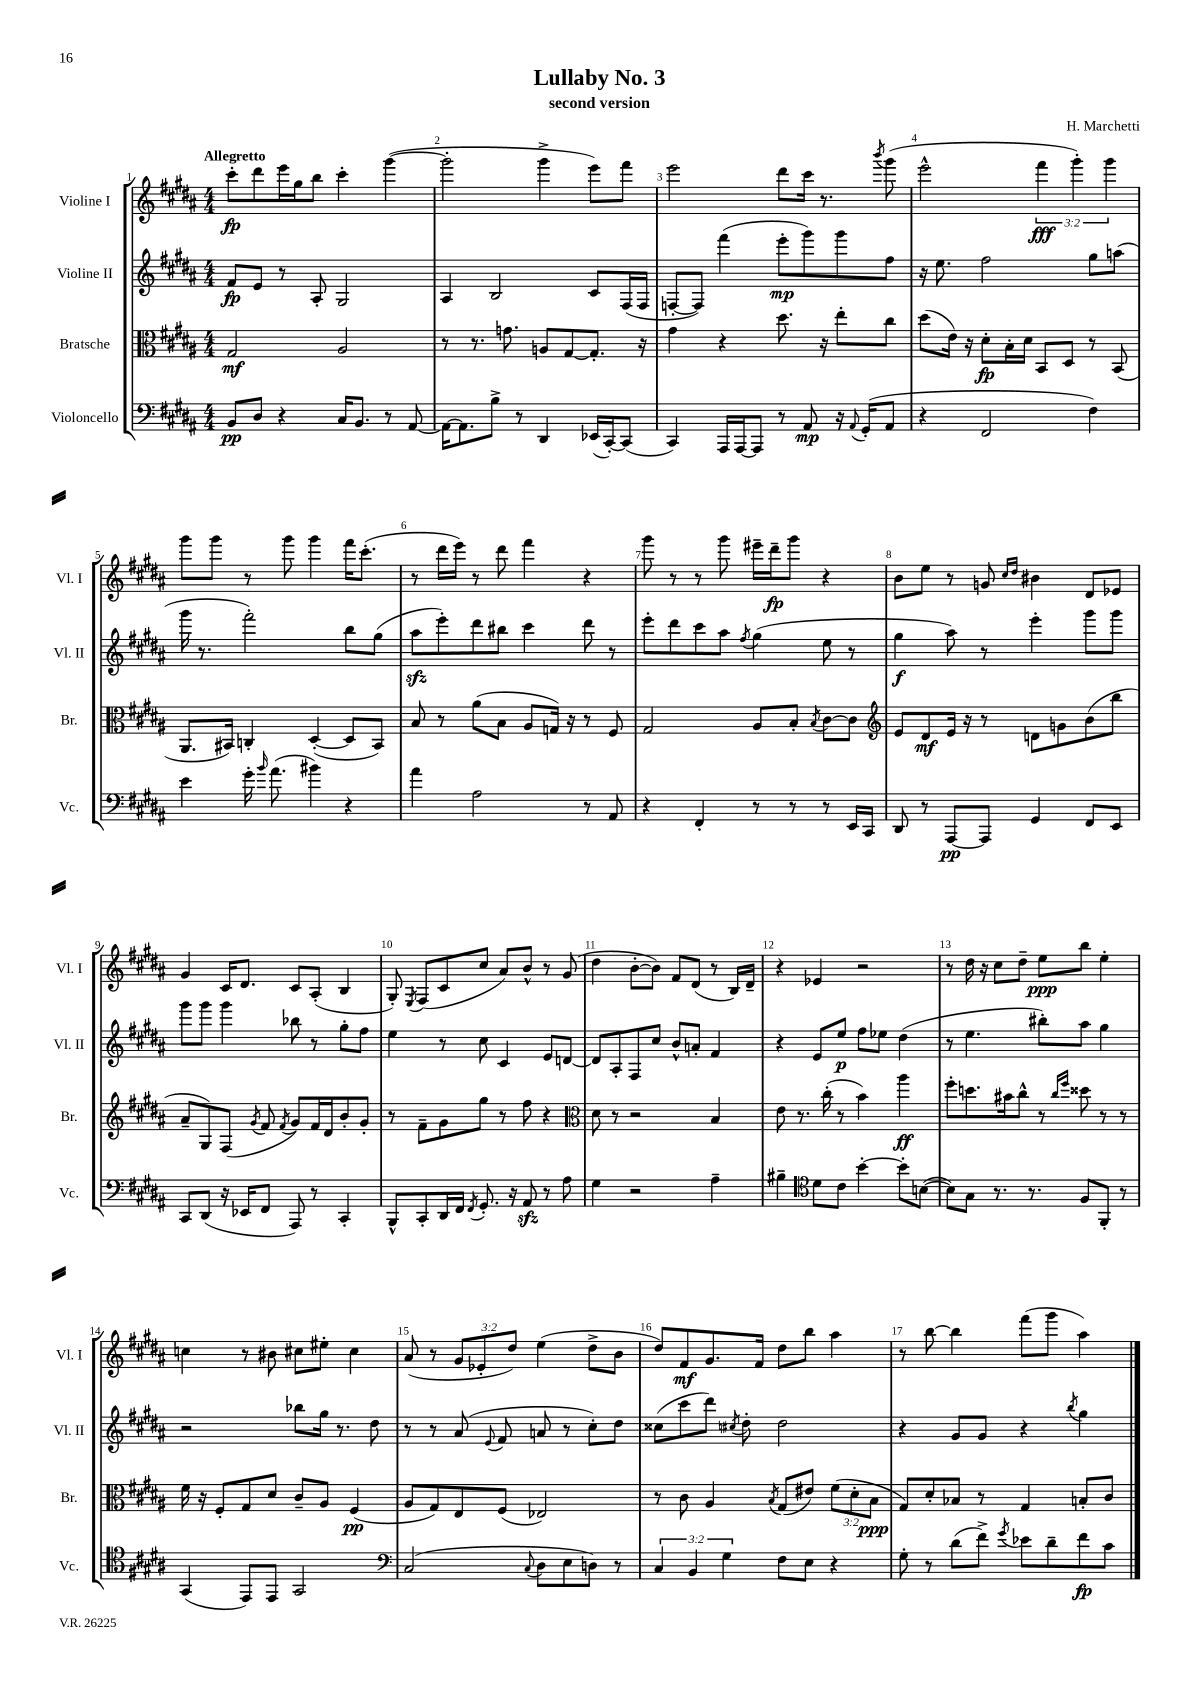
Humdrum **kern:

**kern	**dynam	**kern	**dynam	**kern	**dynam	**kern	**dynam
*part4	*part4	*part3	*part3	*part2	*part2	*part1	*part1
*staff4	*staff4	*staff3	*staff3	*staff2	*staff2	*staff1	*staff1
*I"Violoncello	*	*I"Bratsche	*	*I"Violine II	*	*I"Violine I	*
*I'Vc.	*	*I'Br.	*	*I'Vl. II	*	*I'Vl. I	*
*clefF4	*	*clefC3	*	*clefG2	*	*clefG2	*
*k[f#c#g#d#a#]	*	*k[f#c#g#d#a#]	*	*k[f#c#g#d#a#]	*	*k[f#c#g#d#a#]	*
*M4/4	*	*M4/4	*	*M4/4	*	*M4/4	*
=1	=1	=1	=1	=1	=1	=1	=1
!	!	!	!	!	!	!LO:TX:a:B:t=Allegretto	!
8BB/L	pp	2G#/	mf	8f#/L	fp	8ccc#'\L	fp
8D#/J	.	.	.	8e/J	.	8ddd#\	.
4r	.	.	.	8r	.	16eee\L	.
.	.	.	.	.	.	16gg#\J	.
.	.	.	.	8A#'/	.	8bb\J	.
16C#/KL	.	2A#/	.	2G#/	.	4ccc#'\	.
8.BB/J	.	.	.	.	.	.	.
8r	.	.	.	.	.	([4ggg#\	.
[8AA#/	.	.	.	.	.	.	.
=2	=2	=2	=2	=2	=2	=2	=2
16AA#\KL_	.	8r	.	4A#/	.	2ggg#'\]	.
8.AA#\]	.	.	.	.	.	.	.
.	.	8.r	.	.	.	.	.
8B^\J	.	.	.	2B/	.	.	.
.	.	8.gn\	.	.	.	.	.
8r	.	.	.	.	.	.	.
4DD#/	.	8An/L	.	.	.	4ggg#^\	.
.	.	[8G#/	.	.	.	.	.
(16EE-X/LL	.	8.G#'/J]	.	8c#/L	.	8eee\L)	.
[16CC#'/J)	.	.	.	.	.	.	.
(8CC#/J]	.	.	.	(16F#/L	.	8fff#\J	.
.	.	16r	.	16F#/JJ	.	.	.
=3	=3	=3	=3	=3	=3	=3	=3
4CC#/)	.	4g#\	.	[8Fn'/L	.	2eee\	.
.	.	.	.	8F/J])	.	.	.
16AAA#/LL	.	4r	.	(4fff#\	.	.	.
[16AAA#/J	.	.	.	.	.	.	.
8AAA#/J]	.	.	.	.	.	.	.
8r	.	8.dd#\	.	8eee'\L	mp	8ddd#\L	.
8AA#/	mp	.	.	8ggg#\)	.	16ccc#\Jk	.
.	.	16r	.	.	.	8.r	.
16r	.	8ee'\L	.	8ggg#\	.	.	.
8qqAA#/	.	.	.	.	.	.	.
(16GG#'/KL	.	.	.	.	.	.	.
.	.	.	.	.	.	8qbbb/	.
8AA#/J	.	8cc#\J	.	8ff#\J	.	(8ggg#\	.
=4	=4	=4	=4	=4	=4	=4	=4
4r	.	(8dd#\L	.	16r	.	2eee^^\	.
.	.	.	.	8.ee\	.	.	.
.	.	16e\Jk)	.	.	.	.	.
.	.	16r	.	.	.	.	.
2FF#/	.	8d#'\L	fp	2ff#\	.	.	.
.	.	16B'\L	.	.	.	.	.
.	.	16d#\JJ	.	.	.	.	.
.	.	8BB/L	.	.	.	6fff#\	fff
.	.	8D#/J	.	.	.	.	.
.	.	.	.	.	.	6ggg#'\)	.
4F#\)	.	8r	.	8gg#\L	.	.	.
.	.	.	.	.	.	6ggg#\	.
.	.	(8BB/	.	(8aan\J	.	.	.
!!LO:LB:g=z
=5	=5	=5	=5	=5	=5	=5	=5
4e\	.	8.AA#/L	.	16ggg#\	.	8ggg#\L	.
.	.	.	.	8.r	.	.	.
.	.	.	.	.	.	8ggg#\J	.
.	.	16BB#X/Jk)	.	.	.	.	.
16g#'\	.	4Cn'/	.	2fff#'\)	.	8r	.
16qqb/	.	.	.	.	.	.	.
(8.a#\	.	.	.	.	.	.	.
.	.	.	.	.	.	8ggg#\	.
4b#X\)	.	([4D#'/	.	.	.	4ggg#\	.
4r	.	8D#/L]	.	8bb\L	.	16fff#\KL	.
.	.	.	.	.	.	(8.ccc#'\J	.
.	.	8BB#/J)	.	(8gg#\J	.	.	.
=6	=6	=6	=6	=6	=6	=6	=6
4a#\	.	8B/	.	8aa#zz\L	.	8r	.
.	.	8r	.	8eee'\)	.	16ddd#\LL	.
.	.	.	.	.	.	16eee\JJ)	.
2A#\	.	(8a#\L	.	8ddd#\	.	8r	.
.	.	8B\J	.	8bb#X\J	.	8ddd#\	.
.	.	8A#/L	.	4ccc#\	.	4fff#\	.
.	.	16Gn/Jk)	.	.	.	.	.
.	.	16r	.	.	.	.	.
8r	.	8r	.	8ddd#\	.	4r	.
8AA#/	.	8F#/	.	8r	.	.	.
=7	=7	=7	=7	=7	=7	=7	=7
4r	.	2G#/	.	8eee'\L	.	8ggg#\	.
.	.	.	.	8ddd#\	.	8r	.
4FF#'/	.	.	.	8ccc#\	.	8r	.
.	.	.	.	8aa#\J	.	8ggg#\	.
.	.	.	.	8qff#/	.	.	.
8r	.	8A#/L	.	(4gg#\	.	16eee#X~\LL	.
.	.	.	.	.	.	16ddd#~\J	fp
8r	.	8B'/J	.	.	.	8ggg#\J	.
.	.	8qB/	.	.	.	.	.
8r	.	[8c#\L	.	8ee\	.	4r	.
16EE/LL	.	8c#\J]	.	8r	.	.	.
16CC#/JJ	.	.	.	.	.	.	.
=8	=8	=8	=8	=8	=8	=8	=8
*	*	*clefG2	*	*	*	*	*
8DD#/	.	8e/L	.	4gg#\	f	8b\L	.
8r	.	8d#/	mf	.	.	8ee\J	.
[8AAA#/L	pp	16e/Jk	.	8aa#\)	.	8r	.
.	.	16r	.	.	.	.	.
8AAA#/J]	.	8r	.	8r	.	8gn/	.
.	.	.	.	.	.	16qqcc#/LL	.
.	.	.	.	.	.	16qqdd#/JJ	.
4GG#/	.	8dn\L	.	4eee'\	.	4b#X\	.
.	.	8gn\	.	.	.	.	.
8FF#/L	.	(8b\	.	8ggg#\L	.	8d#/L	.
8EE/J	.	8bb\J	.	8ggg#\J	.	8e-X/J	.
!!LO:LB:g=z
=9	=9	=9	=9	=9	=9	=9	=9
8CC#/L	.	8a#~/L	.	8ggg#\L	.	4g#/	.
(8DD#/J	.	8G#/)	.	8ggg#\J	.	.	.
16r	.	(8F#/J	.	4ggg#\	.	16c#/KL	.
16EE-X/KL	.	.	.	.	.	8.d#/J	.
.	.	8qg#/	.	.	.	.	.
8FF#/J	.	8f#/	.	.	.	.	.
.	.	8qf#/	.	.	.	.	.
8AAA#/)	.	8g#/L)	.	8bb-X\	.	8c#/L	.
8r	.	16f#/L	.	8r	.	(8A#'/J	.
.	.	16d#/J	.	.	.	.	.
4CC#'/	.	8b'/	.	8gg#'\L	.	4B/	.
.	.	8g#'/J	.	8ff#\J	.	.	.
=10	=10	=10	=10	=10	=10	=10	=10
8BBB^^/L	.	8r	.	4ee\	.	8G#'/)	.
.	.	.	.	.	.	8qE/	.
8CC#'/	.	8f#~\L	.	.	.	(8F#/L	.
16DD#/L	.	8g#\	.	8r	.	8c#/	.
16FF#/JJ	.	.	.	.	.	.	.
8qFF#/	.	.	.	.	.	.	.
8.GG#'/	.	8gg#\J	.	8cc#\	.	8cc#/J	.
.	.	8r	.	4c#/	.	8a#/L)	.
16r	.	.	.	.	.	.	.
8AA#zz/	.	8ff#\	.	.	.	8b^^/J	.
8r	.	4r	.	8e/L	.	8r	.
8A#\	.	.	.	[8dn/J	.	(8g#/	.
=11	=11	=11	=11	=11	=11	=11	=11
*	*	*clefC3	*	*	*	*	*
4G#\	.	8d#\	.	8d/L]	.	4dd#\	.
.	.	8r	.	8A#'/	.	.	.
2r	.	2r	.	8F#/	.	[8b'\L	.
.	.	.	.	8cc#/J	.	8b\J])	.
.	.	.	.	8b^^/L	.	8f#/L	.
.	.	.	.	8an'/J	.	(8d#/J	.
4A#~\	.	4B/	.	4f#/	.	8r	.
.	.	.	.	.	.	16B/LL)	.
.	.	.	.	.	.	16d#~/JJ	.
=12	=12	=12	=12	=12	=12	=12	=12
4B#X~\	.	8e\	.	4r	.	4r	.
.	.	8.r	.	.	.	.	.
*clefC4	*	*	*	*	*	*	*
8d#\L	.	.	.	8e/L	.	4e-X/	.
.	.	(16cc#'\	.	.	.	.	.
8c#\J	.	8r	.	8ee/J	p	.	.
[4b'\	.	4b\)	.	8ff#\L	.	2r	.
.	.	.	.	8ee-X\J	.	.	.
8b'\L]	.	4aa#\	ff	(4dd#\	.	.	.
([8Bn\J	.	.	.	.	.	.	.
=13	=13	=13	=13	=13	=13	=13	=13
8B\L])	.	8ff#'\L	.	8r	.	8r	.
8G#\J	.	8.ddn\	.	4.ee\	.	16dd#\	.
.	.	.	.	.	.	16r	.
8.r	.	.	.	.	.	8cc#\L	.
.	.	16b#X\k	.	.	.	.	.
.	.	8cc#^^\J	.	.	.	8dd#~\J	.
8.r	.	.	.	.	.	.	.
.	.	8r	.	8bb#X'\L)	.	8ee\L	ppp
.	.	16qqcc#/LL	.	.	.	.	.
.	.	16qqff#/JJ	.	.	.	.	.
8F#/L	.	8dd##X\	.	8aa#\J	.	8bb\J	.
8FF#'/J	.	8r	.	4gg#\	.	4ee'\	.
8r	.	8r	.	.	.	.	.
!!LO:LB:g=z
=14	=14	=14	=14	=14	=14	=14	=14
(4GG#/	.	16f#\	.	2r	.	4ccn\	.
.	.	16r	.	.	.	.	.
.	.	8F#'/L	.	.	.	.	.
8EE/L)	.	8G#/	.	.	.	8r	.
8EE/J	.	8d#/J	.	.	.	8b#X\	.
2GG#/	.	8c#~/L	.	8bb-X\L	.	8cc#X\L	.
.	.	8A#/J	.	16gg#\Jk	.	8ee#X'\J	.
.	.	.	.	8.r	.	.	.
.	.	(4F#/	pp	.	.	4cc#\	.
.	.	.	.	8dd#\	.	.	.
=15	=15	=15	=15	=15	=15	=15	=15
*clefF4	*	*	*	*	*	*	*
(2C#/	.	8A#/L	.	8r	.	(8a#/	.
.	.	8G#/)	.	8r	.	8r	.
.	.	8E/	.	(8a#/	.	12g#/L	.
.	.	.	.	.	.	12e-X'/	.
.	.	.	.	8qqe/	.	.	.
.	.	(8F#/J	.	8f#/	.	.	.
.	.	.	.	.	.	12dd#/J)	.
8qqC#/	.	.	.	.	.	.	.
8D#\L	.	2E-X/)	.	8an/	.	(4ee\	.
8E\	.	.	.	8r	.	.	.
8Dn\J)	.	.	.	8cc#'\L)	.	8dd#^\L	.
8r	.	.	.	8dd#\J	.	8b\J	.
=16	=16	=16	=16	=16	=16	=16	=16
6C#/	.	8r	.	(8cc##X\L	.	8dd#/L)	.
.	.	8c#\	.	8ccc#\	.	8f#/	mf
6BB/	.	.	.	.	.	.	.
.	.	4A#/	.	8ddd#\J)	.	8.g#/	.
6G#\	.	.	.	.	.	.	.
.	.	.	.	8qcc#X/	.	.	.
.	.	.	.	8dd#'\	.	.	.
.	.	.	.	.	.	16f#/Jk	.
.	.	8qB/	.	.	.	.	.
8F#\L	.	(8G#/L	.	2dd#\	.	8dd#\L	.
8E\J	.	8e#X/J)	.	.	.	8bb\J	.
4r	.	(12f#\L	.	.	.	4aa#\	.
.	.	12d#'\	.	.	.	.	.
.	.	12B\J	ppp	.	.	.	.
=17	=17	=17	=17	=17	=17	=17	=17
8G#'\	.	8G#/L)	.	4r	.	8r	.
8r	.	8d#'/	.	.	.	[8bb\	.
(8d#\L	.	8B-X/J	.	8g#/L	.	4bb\]	.
8f#^\J)	.	8r	.	8g#/J	.	.	.
8qg#/	.	.	.	.	.	.	.
8e-X\L	.	4G#/	.	4r	.	(8fff#\L	.
8d#~\	.	.	.	.	.	8ggg#\J	.
.	.	.	.	8qbb/	.	.	.
8f#\	fp	8Bn'/L	.	4gg#\	.	4aa#\)	.
8c#\J	.	8c#/J	.	.	.	.	.
==	==	==	==	==	==	==	==
*-	*-	*-	*-	*-	*-	*-	*-
